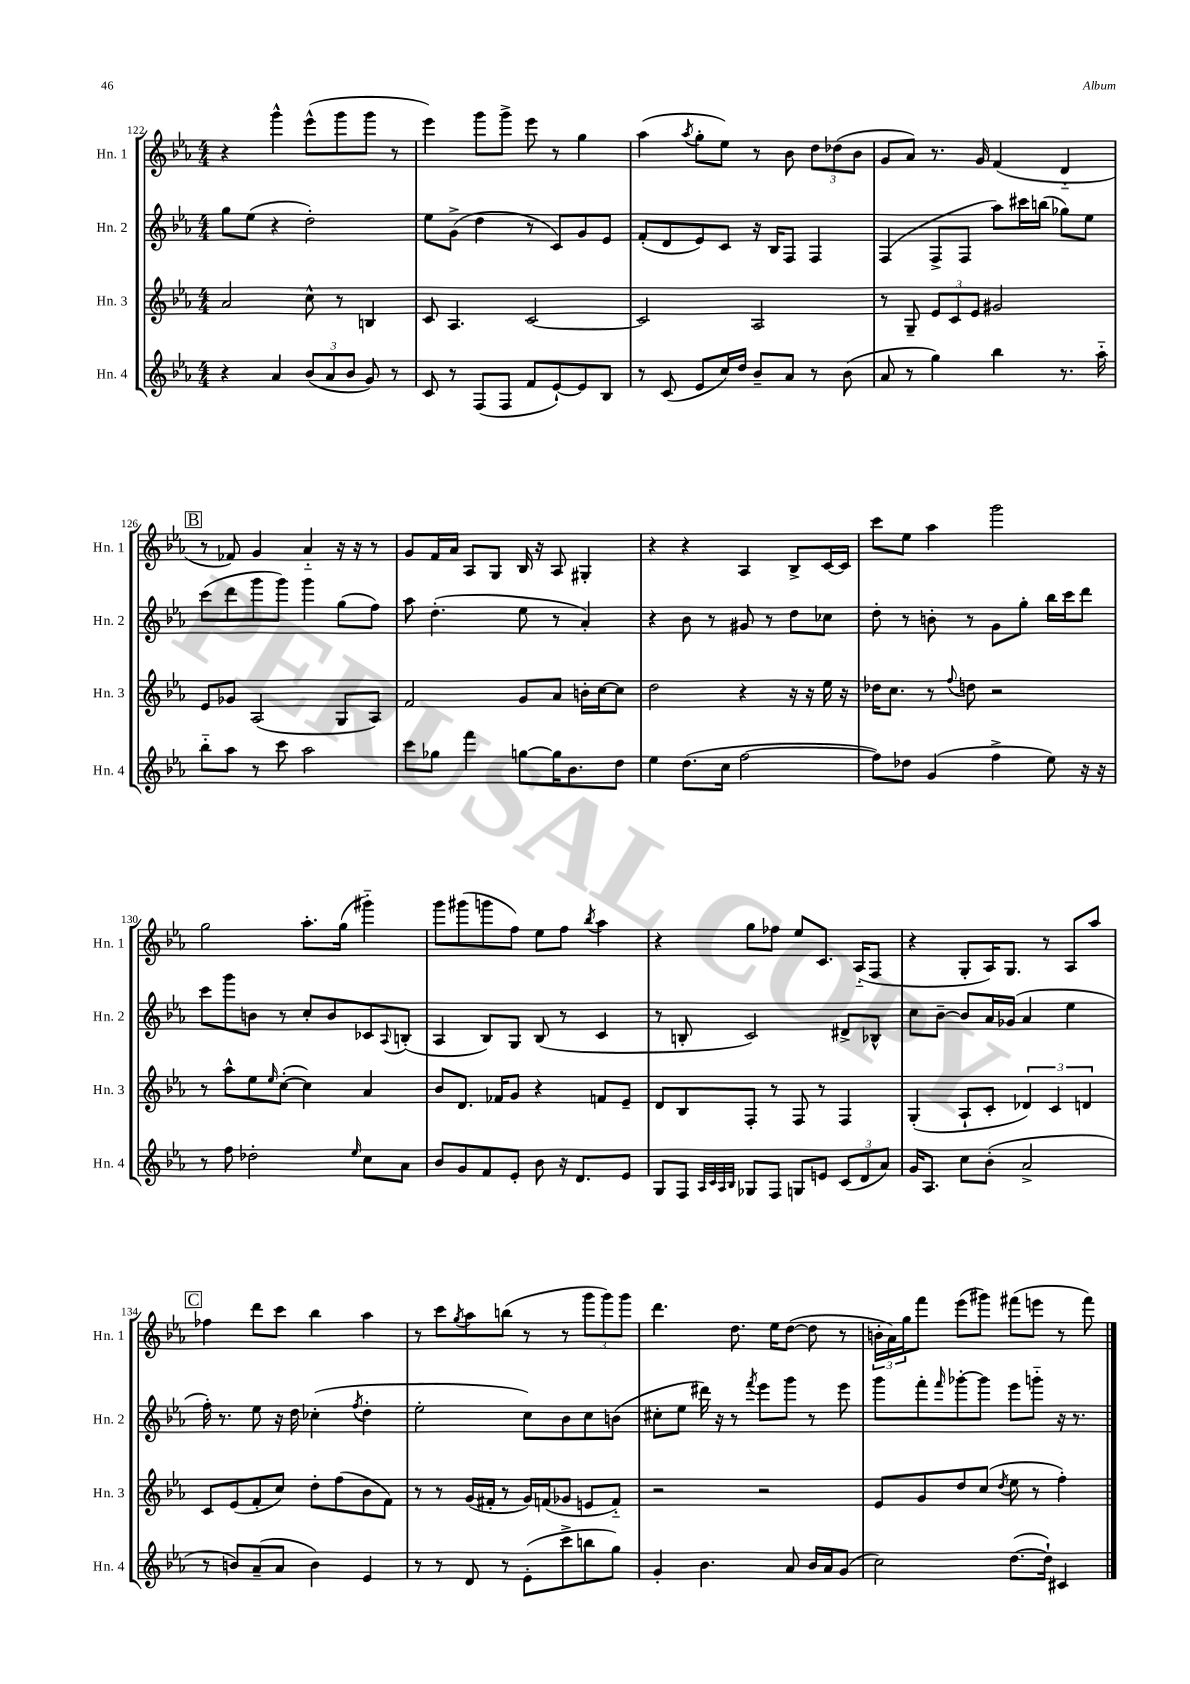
<<
\new StaffGroup <<
\new Staff = "s0" \with { instrumentName = "Hn. 1" shortInstrumentName = "Hn. 1" } {
    \clef treble \key ees \major \numericTimeSignature \time 4/4
    r4 g'''4-^ ees'''8-^( g'''8 g'''8 r8 |
    ees'''4) g'''8 g'''8-> ees'''8 r8 g''4 |
    aes''4( \acciaccatura { aes''8 } g''8-. ees''8) r8 bes'8 \tuplet 3/2 { d''8 des''8( bes'8 } |
    g'8 aes'8) r8. g'16 f'4( d'4-_ |
    \mark \markup { \box "B" } r8 fes'8) g'4 aes'4-_ r16 r16 r8 |
    g'8 f'16 aes'16 aes8 g8 bes16 r16 aes8 gis4-. |
    r4 r4 aes4 bes8-> c'16~ c'16 |
    c'''8 ees''8 aes''4 g'''2 |
    g''2 aes''8.-. g''16( gis'''4-_) |
    g'''8 gis'''8( g'''8 f''8) ees''8 f''8 \acciaccatura { bes''8 } aes''4 |
    r4 g''8 fes''8 ees''8 c'8. aes16-_( f8 |
    r4 g8-. aes16) g8. r8 aes8 aes''8 |
    \mark \markup { \box "C" } fes''4 d'''8 c'''8 bes''4 aes''4 |
    r8 c'''8 \acciaccatura { g''8 } aes''8 b''8( r8 r8 \tuplet 3/2 { g'''8 g'''8) g'''8 } |
    d'''4. d''8. ees''16 d''8~( d''8 r8 |
    \tuplet 3/2 { b'16-. aes'16) g''16 } f'''8 ees'''8( gis'''8) fis'''8( e'''8 r8 fis'''8) \bar "|." |
}
\new Staff = "s1" \with { instrumentName = "Hn. 2" shortInstrumentName = "Hn. 2" } {
    \clef treble \key ees \major \numericTimeSignature \time 4/4
    g''8 ees''8( r4 d''2-.) |
    ees''8 g'8->( d''4 r8 c'8) g'8 ees'8 |
    f'8-.( d'8 ees'8) c'8 r16 bes16 f8 f4 |
    f4( f8-> f8 aes''8) cis'''16 b''16( ges''8) ees''8 |
    \mark \markup { \box "B" } c'''8( d'''8 g'''8 g'''8) g'''4 g''8( f''8) |
    aes''8 d''4.-.( ees''8 r8 aes'4-.) |
    r4 bes'8 r8 gis'8 r8 d''8 ces''8 |
    d''8-. r8 b'8-. r8 g'8 g''8-. bes''16 c'''16 d'''8 |
    c'''8 g'''8 b'8 r8 c''8-. b'8 ces'8 \appoggiatura { aes8 } b8-.( |
    aes4 bes8) g8 bes8( r8 c'4 |
    r8 b8-. c'2) dis'8-> bes8-^ |
    c''8 bes'8~-- bes'8 aes'16 ges'16( aes'4 ees''4 |
    \mark \markup { \box "C" } f''16-.) r8. ees''8 r16 d''16 ces''4-.( \acciaccatura { f''8 } d''4-. |
    ees''2-. c''8) bes'8 c''8 b'8( |
    cis''8-. ees''8 dis'''16) r16 r8 \acciaccatura { f'''8 } ees'''8 g'''8 r8 ees'''8 |
    g'''8 f'''8-. \grace { f'''16 } ges'''8~-. ges'''8 ees'''8 g'''8-_ r16 r8. \bar "|." |
}
\new Staff = "s2" \with { instrumentName = "Hn. 3" shortInstrumentName = "Hn. 3" } {
    \clef treble \key ees \major \numericTimeSignature \time 4/4
    aes'2 c''8-^ r8 b4 |
    c'8 aes4. c'2~ |
    c'2 aes2 |
    r8 g8-- \tuplet 3/2 { ees'8 c'8 ees'8 } gis'2 |
    \mark \markup { \box "B" } ees'8 ges'8 aes2( g8 aes8) |
    f'2 g'8 aes'8 b'16-. c''16~ c''8 |
    d''2 r4 r16 r16 ees''16 r16 |
    des''16 c''8. r8 \appoggiatura { f''8 } d''8 r2 |
    r8 aes''8-^ ees''8 \grace { ees''16 } c''8~-.( c''4) aes'4 |
    bes'8 d'8. fes'16 g'8 r4 f'8 ees'8-- |
    d'8 bes8 f8-. r8 f8 r8 f4 |
    g4-.( aes8-! c'8-. \tuplet 3/2 { des'4) c'4 d'4 } |
    \mark \markup { \box "C" } c'8 ees'8( f'8-. c''8) d''8-. f''8( bes'8 f'8) |
    r8 r8 g'16( fis'16-. r8 g'16) f'16( ges'8 e'8 f'8-_) |
    r2 r2 |
    ees'8 g'8 d''8 c''8( \acciaccatura { d''8 } ees''8 r8 f''4-.) \bar "|." |
}
\new Staff = "s3" \with { instrumentName = "Hn. 4" shortInstrumentName = "Hn. 4" } {
    \clef treble \key ees \major \numericTimeSignature \time 4/4
    r4 aes'4 \tuplet 3/2 { bes'8( aes'8 bes'8 } g'8) r8 |
    c'8 r8 f8( f8 f'8 ees'8~-!) ees'8 bes8 |
    r8 c'8( ees'8 c''16) d''16 bes'8-- aes'8 r8 bes'8( |
    aes'8 r8 g''4) bes''4 r8. aes''16-_ |
    \mark \markup { \box "B" } bes''8-_ aes''8 r8 c'''8 aes''2 |
    c'''8 ges''8 f'''4 g''8~ g''16 bes'8. d''8 |
    ees''4 d''8.( c''16 f''2~ |
    f''8) des''8 g'4( f''4-> ees''8) r16 r16 |
    r8 f''8 des''2-. \grace { ees''16 } c''8 aes'8 |
    bes'8 g'8 f'8 ees'8-. bes'8 r16 d'8. ees'8 |
    g8 f8 \grace { aes32 c'32 aes32 bes32 } ges8 f8 g8 e'8 \tuplet 3/2 { c'8( d'8 aes'8) } |
    g'16 aes8. c''8 bes'8-.( aes'2-> |
    \mark \markup { \box "C" } r8 b'8) aes'8--( aes'8 b'4) ees'4 |
    r8 r8 d'8 r8 ees'8-.( c'''8-> b''8 g''8) |
    g'4-. bes'4. aes'8 bes'16 aes'16 g'8( |
    c''2) d''8.~( d''16-!) cis'4 \bar "|." |
}
>>
>>
\layout { \context { \Score currentBarNumber = #122 } }
